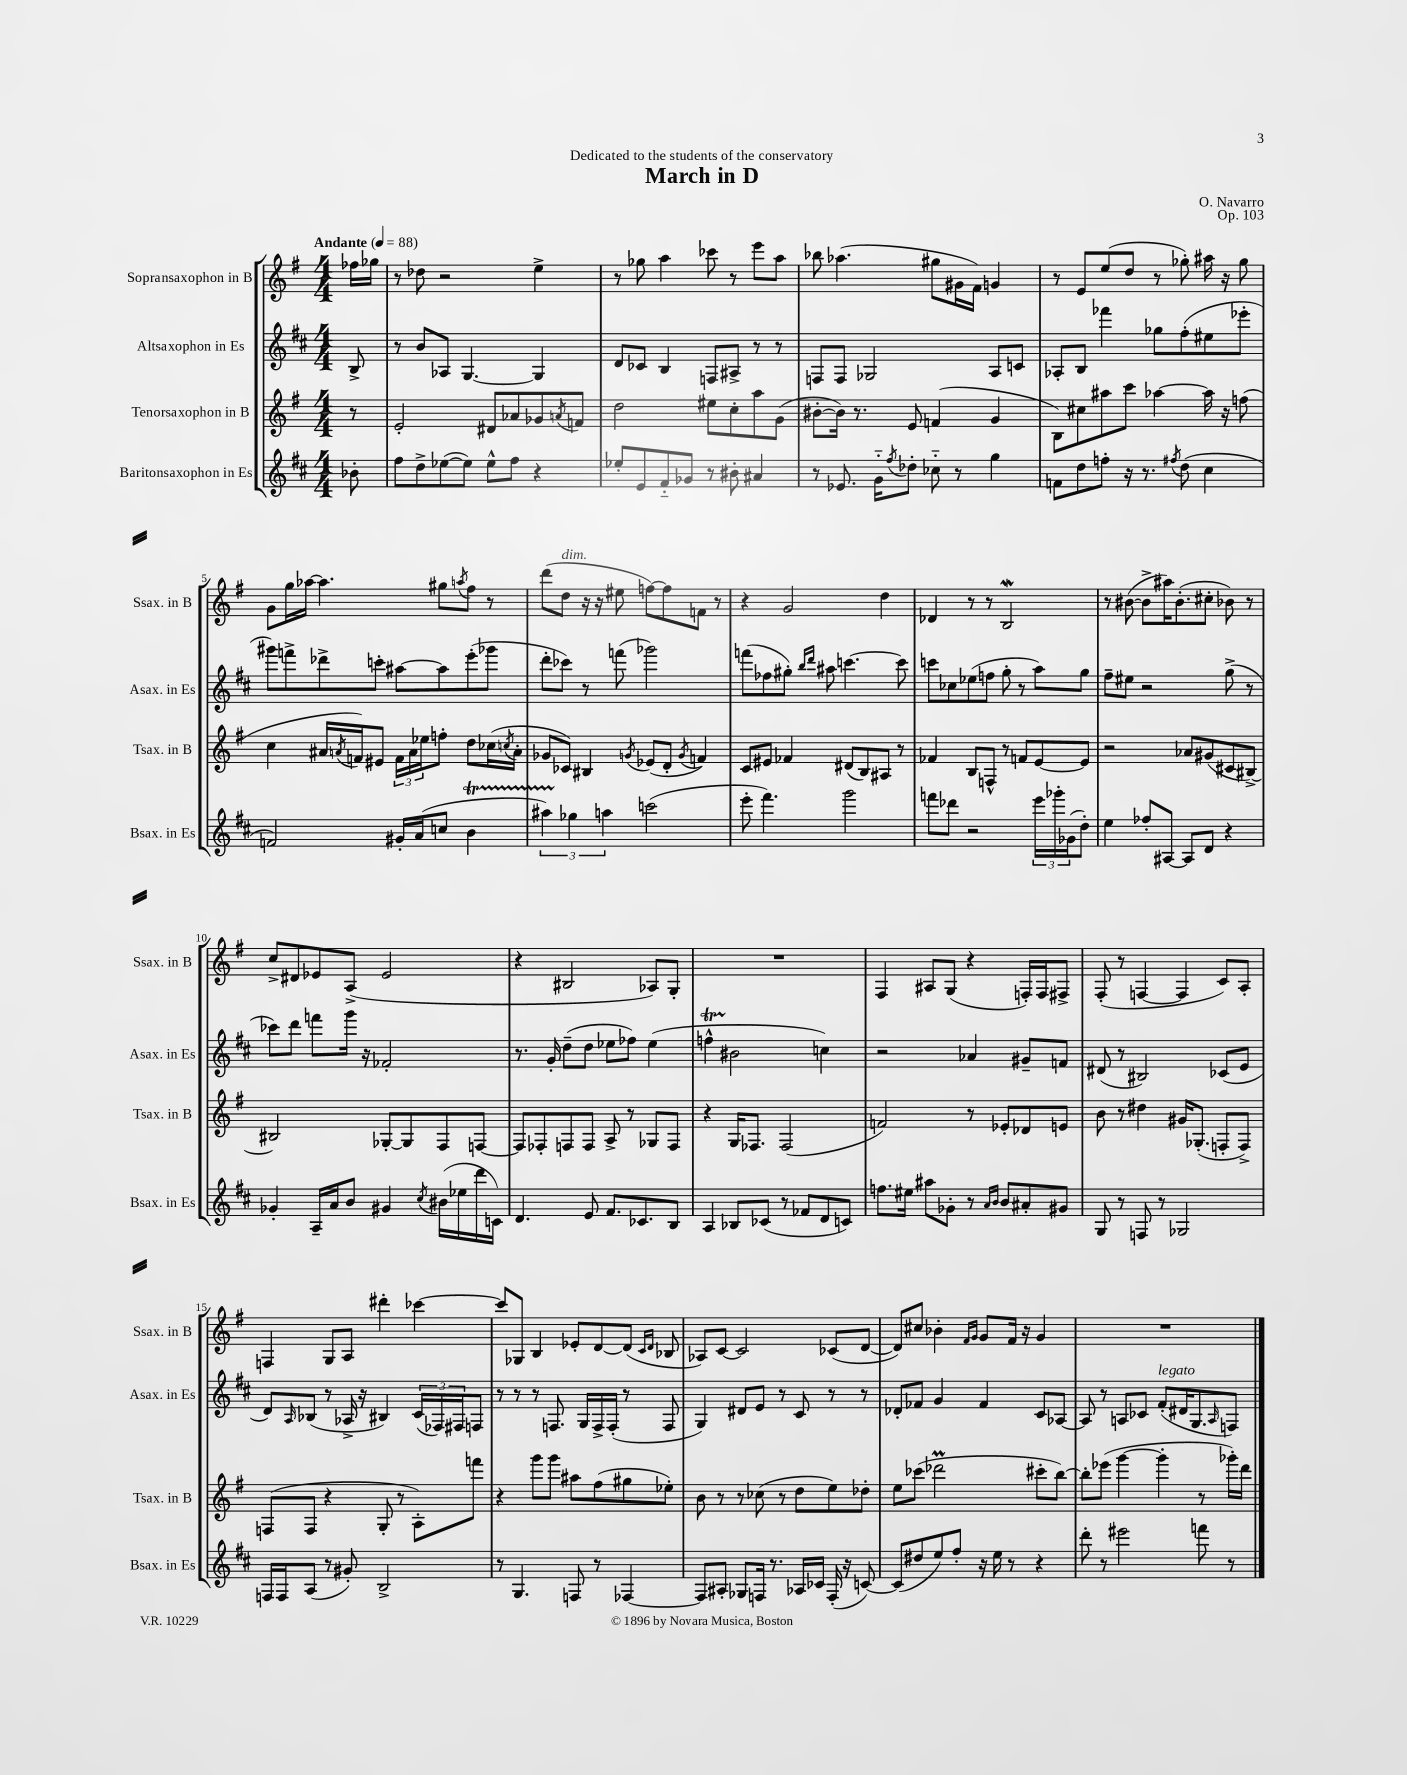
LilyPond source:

\header { title = "March in D" composer = "O. Navarro" dedication = "Dedicated to the students of the conservatory" opus = "Op. 103" }
<<
\new StaffGroup <<
\new Staff = "s0" \with { instrumentName = "Sopransaxophon in B" shortInstrumentName = "Ssax. in B" } {
    \clef treble \key g \major \numericTimeSignature \time 4/4 \partial 8 \tempo "Andante" 4 = 88
    fes''16 ges''16 |
    r8 des''8 r2 e''4-> |
    r8 ges''8 a''4 ces'''8 r8 e'''8 a''8 |
    bes''8 aes''4.( gis''8 gis'16 fis'16) g'4 |
    r8 e'8 e''8( d''8 r8 ges''8-.) ais''16 r16 ges''8 |
    g'8 g''16 aes''16~ aes''4. gis''8 \acciaccatura { a''8 } fis''8 r8 |
    d'''8( d''8^\markup { \italic "dim." } r16 r16 eis''8 f''8~) f''8 f'8 r8 |
    r4 g'2 d''4 |
    des'4 r8 r8 b2\mordent |
    r8 bis'8~( bis'8-> ais''16) bis'8.-.( cis''8-. bes'8) r8 |
    c''8-> dis'8 ees'8 a8->( ees'2 |
    r4 bis2 aes8) g8-. |
    R1 |
    fis4 ais8 g8( r4 f16-.) f16 fis8-> |
    fis8-.( r8 f4~ f4 c'8) a8-. |
    f4 g8 a8 dis'''4-. ces'''4~ |
    ces'''8 ges8 b4 ees'8-. d'8~ d'8( \grace { c'16 d'16 } bes8 |
    aes8) c'8~ c'2 ces'8( d'8~ |
    d'8) cis''8 bes'4-. \grace { fis'16 g'16 } g'8 fis'16 r16 g'4 |
    R1 \bar "|." |
}
\new Staff = "s1" \with { instrumentName = "Altsaxophon in Es" shortInstrumentName = "Asax. in Es" } {
    \clef treble \key d \major \numericTimeSignature \time 4/4 \partial 8
    b8-> |
    r8 b'8 aes8 g4.~ g4 |
    d'8 ces'8 b4 f8 ais8-> r8 r8 |
    f8 f8 ges2 a8 c'8 |
    aes8-. b8 fes'''4 ges''8 fis''8-.( eis''8 ees'''8-. |
    gis'''8) f'''8-> des'''8-> c'''8-. ais''8~ ais''8 e'''8-.( ges'''8 |
    d'''8-. ces'''8) r8 f'''8( ges'''2) |
    f'''8( fes''8 gis''8-.) \grace { b''16 d'''16 } ais''8 c'''4.~ c'''8 |
    c'''8 ces''8 ees''8( f''8 g''8-. r8 a''8) g''8 |
    fis''8-- eis''8 r2 g''8->( r8 |
    ces'''8) d'''8 f'''8 g'''16 r16 fes'2-. |
    r8. g'16-. d''8--( d''8 ees''8 fes''8) ees''4( |
    f''4-^\startTrillSpan bis'2\stopTrillSpan c''4) |
    r2 aes'4 gis'8-- f'8 |
    dis'8( r8 bis2) ces'8( e'8 |
    d'8) \grace { a16 } bes8( r8 aes16-> r16 bis4) \tuplet 3/2 { cis'16( fes16) fis16 } f8 |
    r8 r8 r8 f8. g16 f16-> f16-.( r8 f8 |
    g4) dis'8 e'8 r8 cis'8 r8 r8 |
    des'8-. fes'8 g'4 fes'4 cis'8 aes8~ |
    aes8 r8 a8 ces'8 fis'8-.^\markup { \italic "legato" }( dis'16 g8. \grace { a16 } f8) \bar "|." |
}
\new Staff = "s2" \with { instrumentName = "Tenorsaxophon in B" shortInstrumentName = "Tsax. in B" } {
    \clef treble \key g \major \numericTimeSignature \time 4/4 \partial 8
    r8 |
    e'2-. dis'8 aes'8 ges'8 \acciaccatura { a'8 } f'8 |
    d''2 eis''8 c''8-. a''8 g'8( |
    bis'8~-. bis'16) r8. e'8 f'4( g'4 |
    b8) cis''8 ais''8 c'''8 aes''4~ aes''16 r16 f''8( |
    c''4 ais'16 \acciaccatura { a'8 } f'16) eis'8 \tuplet 3/2 { f'16 a'16 ees''16 } f''8-. d''8 ces''16( \acciaccatura { c''8 } a'16-. |
    ges'8 ces'8) bis4 \acciaccatura { g'8 } ees'8( d'8-. \acciaccatura { g'8 } f'4) |
    c'8 eis'8 fes'4 dis'8( b8) ais8 r8 |
    fes'4 b8 f8-^ r8 f'8 e'8~ e'8 |
    r2 aes'8 gis'8( cis'8 bis8~->) |
    bis2 ges8~-. ges8 fis8 f8~ |
    f8 fes8-. f8 f8 a8-> r8 ges8 f8 |
    r4 g16 fes8. fes2( |
    f'2) r8 ees'8-. des'8 e'8 |
    b'8 r8 dis''4 gis'16 ges8.-.( f8-. f8->) |
    f8( f8 r4 g8-. r8 a8-.) f'''8 |
    r4 g'''8 g'''8 ais''8 fis''8( gis''8 ees''8-.) |
    b'8 r8 r8 ces''8( r8 d''8 e''8) des''8-. |
    e''8 ces'''8( des'''2\prall cis'''8-. b''8~) |
    b''8-. ees'''8( g'''4~ g'''4-. r8 ges'''16-.) d'''16 \bar "|." |
}
\new Staff = "s3" \with { instrumentName = "Baritonsaxophon in Es" shortInstrumentName = "Bsax. in Es" } {
    \clef treble \key d \major \numericTimeSignature \time 4/4 \partial 8
    bes'8-. |
    fis''8 d''8-> ees''8~( ees''8) ees''8-^ fis''8 r4 |
    ees''8-. e'8 fis'8-_ ges'8 r8 bis'8-. ais'4 |
    r8 ees'8. g'16-_ \acciaccatura { fis''8 } des''8-. ces''8-_ r8 g''4 |
    f'8 d''8 f''8-. r16 r8. \acciaccatura { fis''8 } d''8( cis''4 |
    f'2) gis'16-. a'16( c''8 b'4\startTrillSpan |
    \tuplet 3/2 { ais''4) ges''4\stopTrillSpan a''4 } c'''2( |
    e'''8-. fis'''4.) g'''2 |
    f'''8 des'''8 r2 \tuplet 3/2 { e'''16 ges'''16-. ges'16( } d''8-.) |
    e''4 fes''8-. ais8~ ais8 d'8 r4 |
    ges'4-. a16-- a'16 b'8 gis'4 \acciaccatura { cis''8 } bis'16( ees''16 d'''16 c'16) |
    d'4. e'8 fis'8. ces'8. b8 |
    a4 bes8 ces'8( r8 fes'8 d'8 c'8) |
    f''8. eis''16 ais''8 ges'8-. r8 \grace { a'16 b'16 } b'8 ais'8-. gis'8 |
    g8 r8 f8 r8 ges2 |
    f16 f16 a8( r8 gis'8-.) b2-> |
    r8 g4. f8 r8 fes4~ |
    fes8 ais8-. ges8 f16 r8. aes16 ces'16 f16-.( r16 c'8~) |
    c'8( dis''8 e''8) fis''8-. r16 e''16 r8 r4 |
    d'''8-. r8 eis'''2 f'''8 r8 \bar "|." |
}
>>
>>
